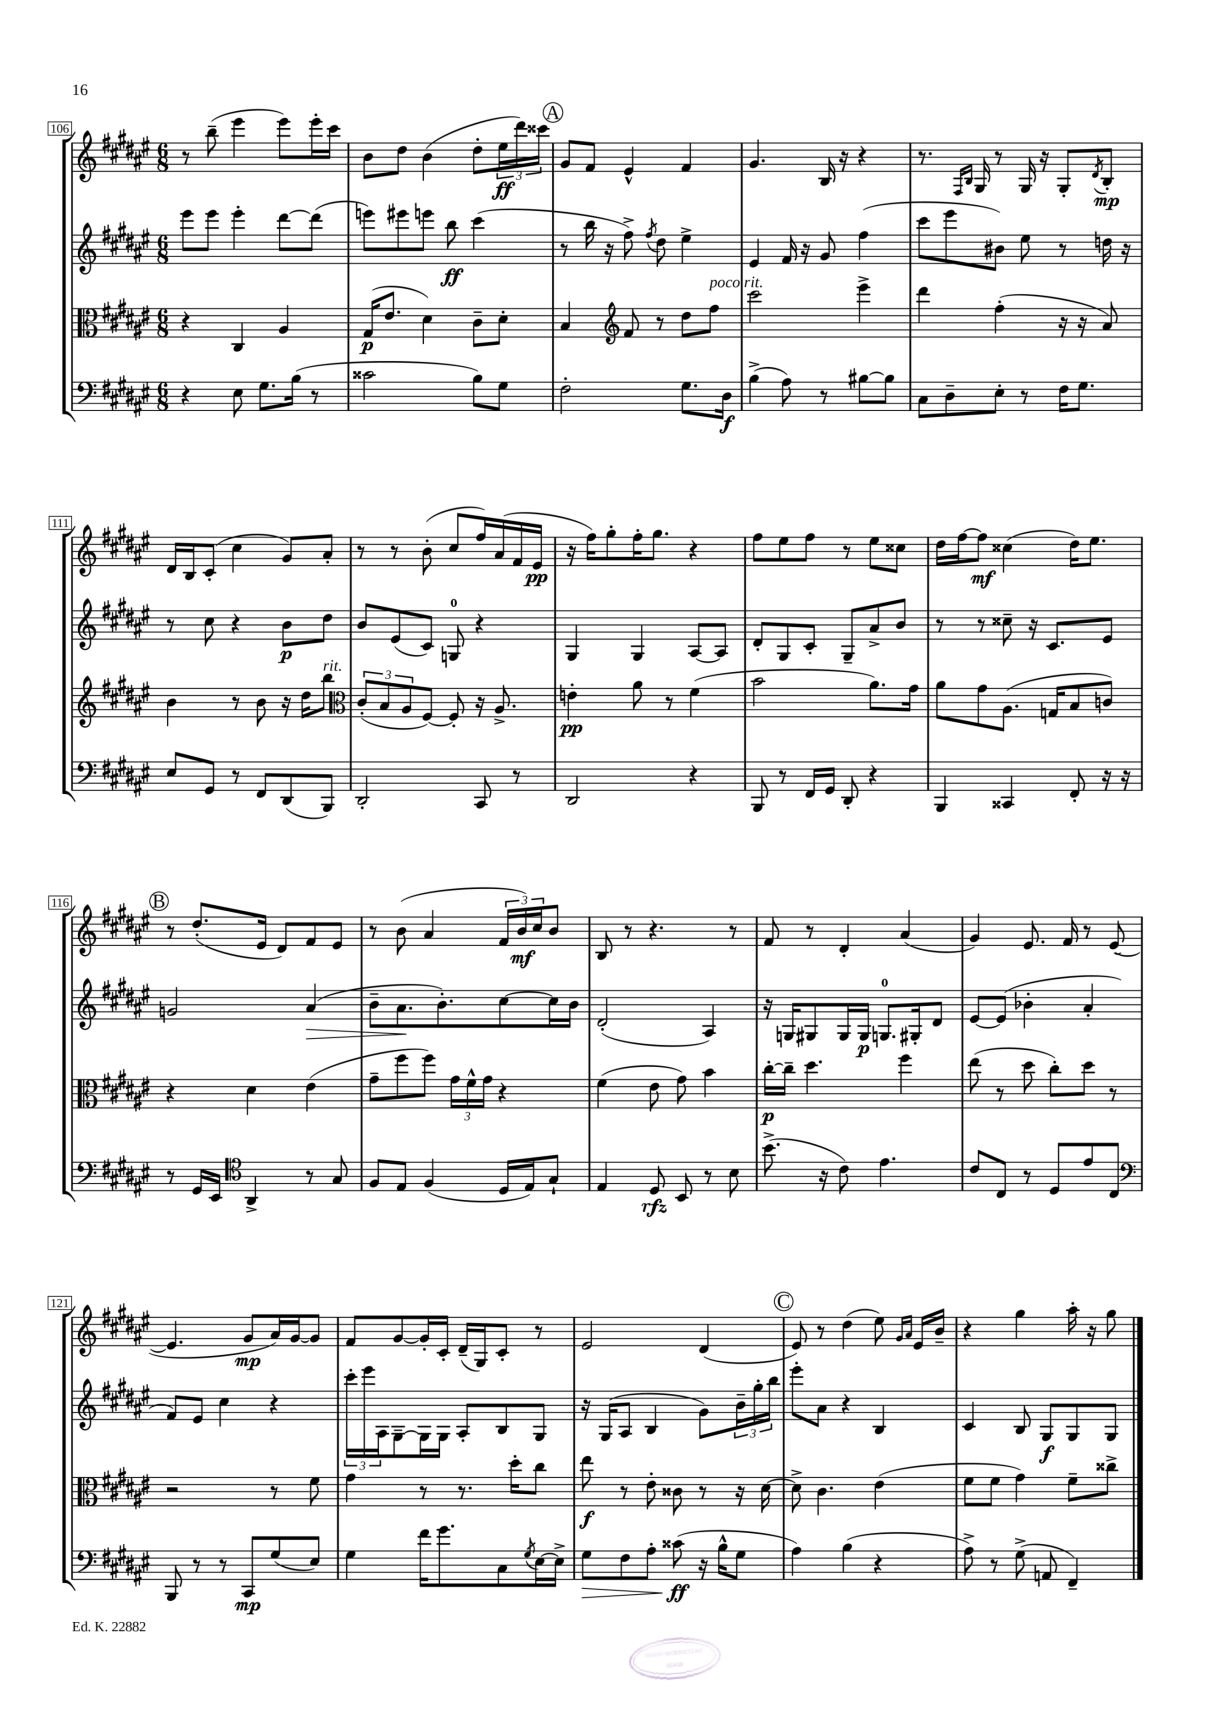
<<
\new StaffGroup <<
\new Staff = "s0" {
    \clef treble \key fis \major \numericTimeSignature \time 6/8
    r8 b''8--( eis'''4 eis'''8) eis'''16-. cis'''16 |
    b'8 dis''8 b'4( dis''8-. \tuplet 3/2 { eis''16\ff dis'''16) cisis'''16 } |
    \mark \markup { \circle "A" } gis'8 fis'8 eis'4-^ fis'4 |
    gis'4. b16 r16 r4 |
    r8. \grace { fis16 b16 } gis16 r8 gis16 r16 gis8-. \acciaccatura { dis'8 } b8-.\mp |
    dis'16 b16 cis'8-.( cis''4 gis'8) ais'8-. |
    r8 r8 b'8-.( cis''8 fis''16) ais'16( fis'16 eis'16\pp |
    r16 fis''16) gis''8-. fis''16-. gis''8. r4 |
    fis''8 eis''8 fis''8 r8 eis''8 cisis''8 |
    dis''16 fis''16~ fis''8\mf cisis''4( dis''16) eis''8. |
    \mark \markup { \circle "B" } r8 dis''8.-.( eis'16 dis'8) fis'8 eis'8 |
    r8 b'8( ais'4 \tuplet 3/2 { fis'16 b'16\mf) cis''16 } b'8 |
    b8 r8 r4. r8 |
    fis'8 r8 dis'4-. ais'4( |
    gis'4) eis'8. fis'16 r8 eis'8~( |
    eis'4. gis'8\mp ais'16) gis'16~ gis'8 |
    fis'8 gis'8~ gis'16-. cis'16-. dis'16--( gis16) cis'8-. r8 |
    eis'2 dis'4( |
    \mark \markup { \circle "C" } eis'8) r8 dis''4( eis''8) \grace { gis'16 ais'16 } eis'16 b'16-- |
    r4 gis''4 ais''16-. r16 gis''8 \bar "|." |
}
\new Staff = "s1" {
    \clef treble \key fis \major \numericTimeSignature \time 6/8
    eis'''8 eis'''8 eis'''4-. dis'''8~ dis'''8( |
    e'''8) eis'''8 e'''8 b''8\ff cis'''4( |
    \mark \markup { \circle "A" } r8 b''16 r16 fis''8->) \acciaccatura { fis''8 } dis''8 eis''4-> |
    eis'4 fis'16 r16 gis'8 fis''4( |
    cis'''8 eis'''8 bis'8) eis''8 r8 d''16 r16 |
    r8 cis''8 r4 b'8\p dis''8 |
    b'8 eis'8( cis'8) g8-0 r4 |
    gis4 gis4 ais8~ ais8 |
    dis'8-. gis8 cis'8-. gis8-- ais'8-> b'8 |
    r8 r8 cisis''8-- r16 cis'8. eis'8 |
    \mark \markup { \circle "B" } g'2 ais'4\>( |
    b'8-- ais'8.\! b'8.-.) cis''8~ cis''16 b'16 |
    dis'2-.( ais4) |
    r16 g16 gis8 gis16 gis16\p g8.-0 gis16-. dis'8 |
    eis'8~ eis'8( bes'4-. ais'4-. |
    fis'8) eis'8 cis''4 r4 |
    \tuplet 3/2 { cis'''16-. eis'''16 ais16 } gis8~-- gis16 gis16 ais8-. b8 gis8 |
    r16 gis16( ais8 b4 gis'8) \tuplet 3/2 { b'16-- gis''16-. b''16 } |
    \mark \markup { \circle "C" } eis'''8-. ais'8 r4 b4 |
    cis'4 b8 gis8\f gis8 gis8 \bar "|." |
}
\new Staff = "s2" {
    \clef alto \key fis \major \numericTimeSignature \time 6/8
    r4 cis4 ais4 |
    gis16\p( eis'8. dis'4) cis'8-- dis'8-. |
    \mark \markup { \circle "A" } b4 \clef treble fis'8 r8 dis''8 fis''8^\markup { \italic "poco rit." } |
    cis'''2 eis'''4-> |
    dis'''4 fis''4-.( r16 r16 ais'8) |
    b'4 r8 b'8 r16 dis''16 b''8^\markup { \italic "rit." } |
    \clef alto \tuplet 3/2 { cis'8-.( b8 ais8 } fis8~) fis8-. r16 ais8.-> |
    e'4-.\pp ais'8 r8 fis'4( |
    b'2 ais'8.) gis'16 |
    ais'8 gis'8 ais8.( g16 b8 c'8) |
    \mark \markup { \circle "B" } r4 dis'4 eis'4( |
    gis'8-- fis''8 fis''8) \tuplet 3/2 { gis'16 fis'16-^ gis'16 } r4 |
    fis'4( eis'8 gis'8) b'4 |
    cis''16~-.\p cis''16-- dis''4. fis''4 |
    eis''8( r8 dis''8 cis''8-.) dis''8 r8 |
    r2 r8 fis'8 |
    gis'4 r8 r8. dis''16-. cis''8 |
    eis''8\f r8 eis'8-. cisis'8 r8 r16 dis'16~ |
    \mark \markup { \circle "C" } dis'8-> cis'4. eis'4( |
    fis'8 fis'8 gis'4) fis'8-- cisis''8-> \bar "|." |
}
\new Staff = "s3" {
    \clef bass \key fis \major \numericTimeSignature \time 6/8
    r4 eis8 gis8. b16( r8 |
    cisis'2 b8) gis8 |
    \mark \markup { \circle "A" } fis2-. gis8. dis16\f |
    b4->( ais8) r8 bis8~ bis8 |
    cis8 dis8-- eis8-. r8 fis16 gis8. |
    eis8 gis,8 r8 fis,8 dis,8( b,,8) |
    dis,2-. cis,8 r8 |
    dis,2 r4 |
    b,,8 r8 fis,16 gis,16 dis,8-. r4 |
    b,,4 cisis,4 fis,8-. r16 r16 |
    \mark \markup { \circle "B" } r8 gis,16 eis,16 \clef tenor ais,4-> r8 gis8 |
    fis8 eis8 fis4( dis16 eis16) gis8-! |
    eis4 dis8\rfz b,8 r8 b8 |
    b'8.->( r16 cis'8) eis'4. |
    cis'8 cis8 r8 dis8 eis'8 cis8 |
    \clef bass b,,8 r8 r8 cis,8\mp gis8( eis8) |
    gis4 fis'16 gis'8. cis8 \acciaccatura { gis8 } eis16~ eis16-> |
    gis8\> fis8 ais8-. cisis'8\ff\!( r16 b16-^ gis8 |
    \mark \markup { \circle "C" } ais4) b4( r4 |
    ais8->) r8 gis8->( a,8 fis,4--) \bar "|." |
}
>>
>>
\layout { \context { \Score currentBarNumber = #106 \override BarNumber.stencil = #(make-stencil-boxer 0.1 0.3 ly:text-interface::print) } }
